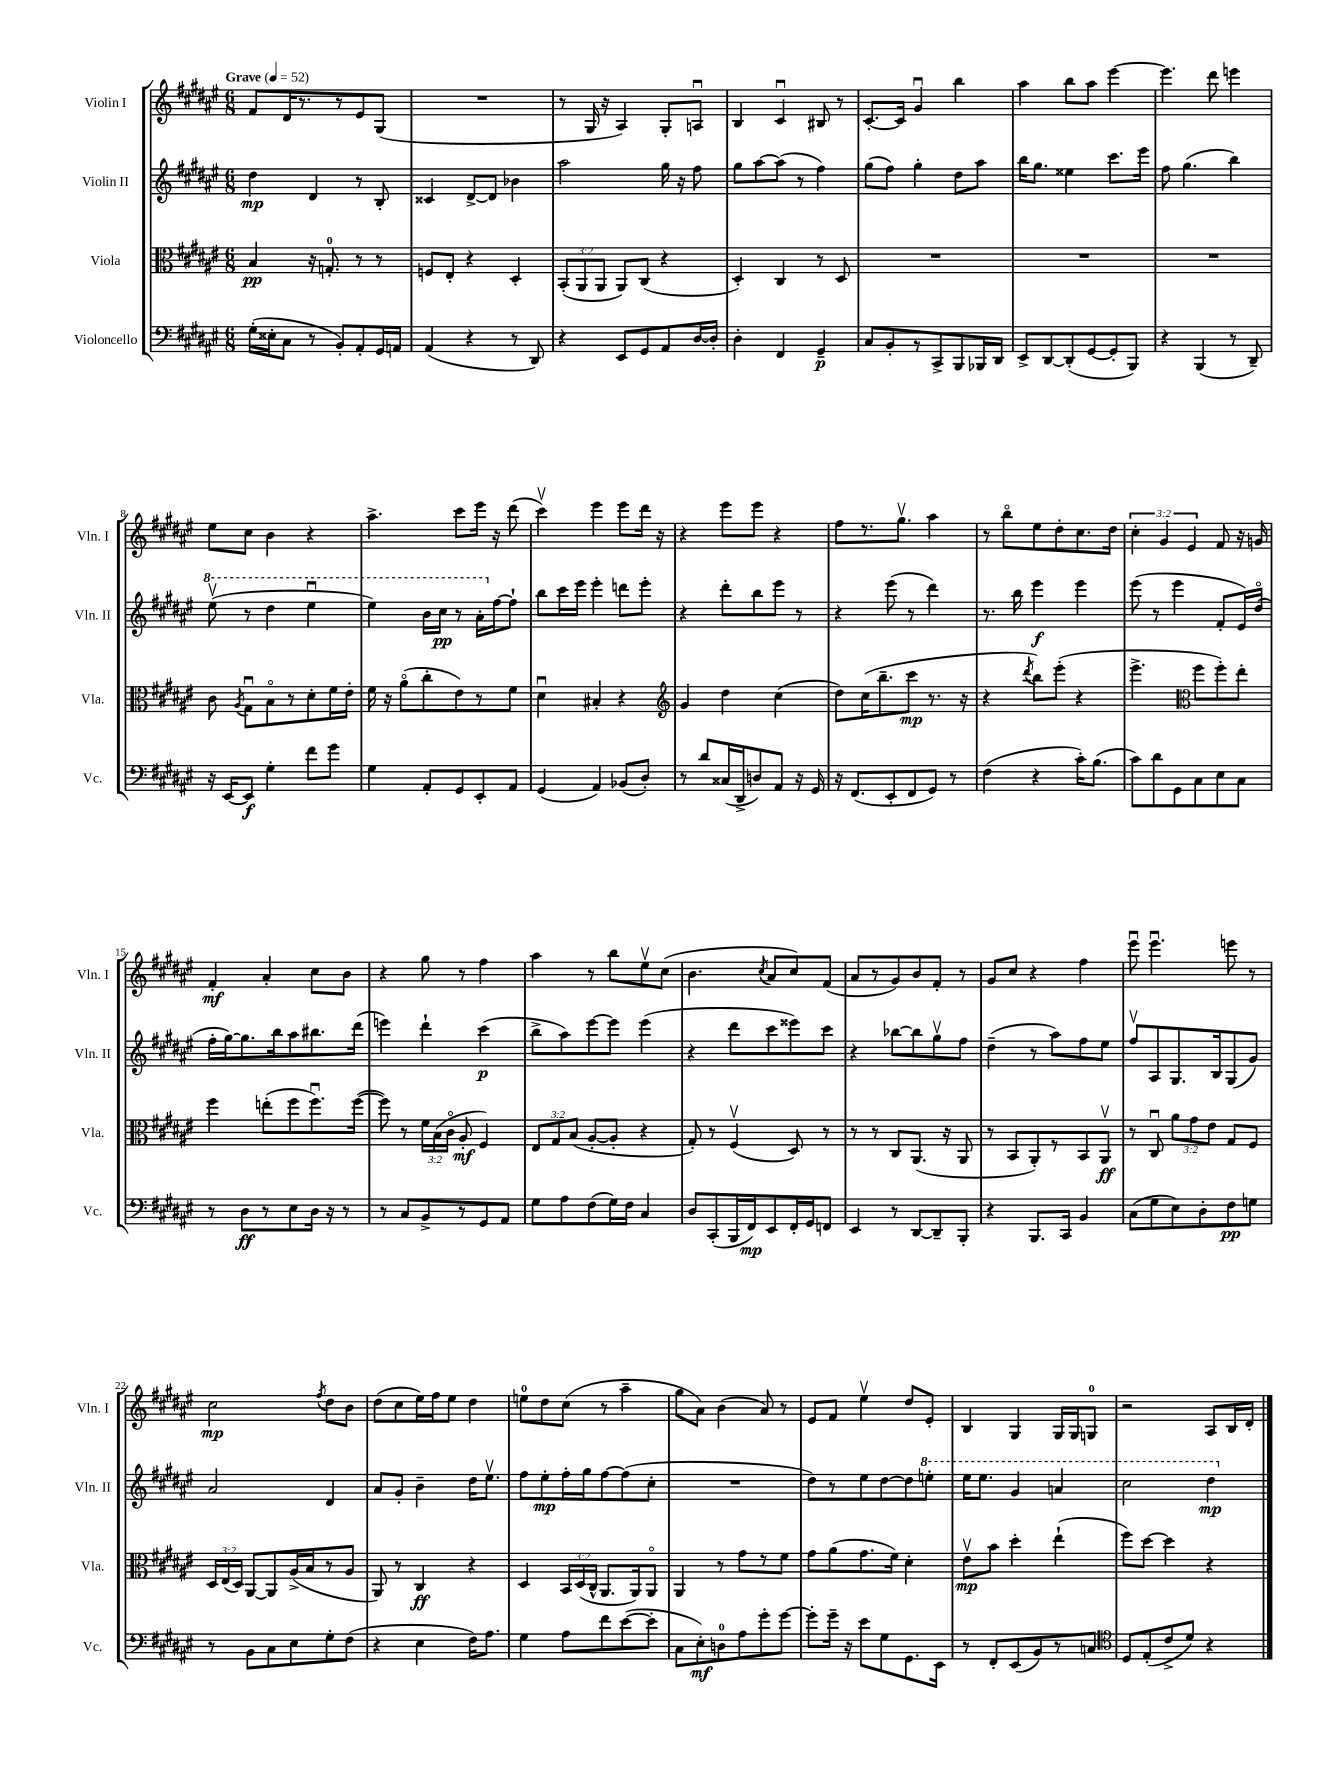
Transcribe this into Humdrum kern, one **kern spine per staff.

**kern	**kern	**kern	**kern
*staff4	*staff3	*staff2	*staff1
*clefF4	*clefC3	*clefG2	*clefG2
*k[f#c#g#d#a#e#]	*k[f#c#g#d#a#e#]	*k[f#c#g#d#a#e#]	*k[f#c#g#d#a#e#]
*M6/8	*M6/8	*M6/8	*M6/8
*MM52	*MM52	*MM52	*MM52
(16G#'	4B	4dd#	8f#
16E##'	.	.	.
8C#	.	.	16d#
.	.	.	8.r
8r	16r	4d#	.
.	8.G'	.	.
8BB')	.	.	8r
8AA#'	8r	8r	8e#
16GG#	8r	8B'	(8G#
16AA	.	.	.
=	=	=	=
(4AA#	8F	4c##	2.r
.	8E#'	.	.
4r	4r	[8d#^	.
.	.	8d#]	.
8r	4D#'	4b-	.
8DD#)	.	.	.
=	=	=	=
4r	(12BB'	2aa#	8r
.	12AA#	.	.
.	.	.	16G#
.	12AA#	.	.
.	.	.	16r
8EE#	8AA#)	.	4A#)
8GG#	(8C#	.	.
8AA#	4r	16gg#	8G#'
.	.	16r	.
[16D#	.	8ff#	8Au
16D#']	.	.	.
=	=	=	=
4D#'	4D#')	8gg#	4B
.	.	[8aa#	.
4FF#	4C#	(8aa#]	4c#u
.	.	8r	.
4GG#~	8r	4ff#)	8B#
.	8D#	.	8r
=	=	=	=
8C#	2.r	(8gg#	[8.c#'
8BB'	.	8ff#)	.
.	.	.	16c#]
8r	.	4gg#'	4g#u
8CC#^	.	.	.
8BBB	.	8dd#	4bb
16BBB-	.	8aa#	.
16DD#	.	.	.
=	=	=	=
8EE#^	2.r	16bb	4aa#
.	.	8.gg#	.
[8DD#	.	.	.
(8DD#']	.	4ee##	8bb
[8GG#	.	.	8aa#
8GG#']	.	8.ccc#	[4eee#
8BBB)	.	.	.
.	.	16eee#	.
=	=	=	=
4r	2.r	8ff#	4.eee#]
.	.	(4.gg#	.
(4BBB	.	.	.
.	.	.	8ddd#
8r	.	4bb)	4eee
8DD#~)	.	.	.
=	=	=	=
16r	8c#	(8eee#v	8ee#
[16EE#	.	.	.
.	8qA#	.	.
8EE#]	8G#u	8r	8cc#
4G#'	8Bo	4ddd#	4b
.	8r	.	.
8f#	8d#'	4eee#u	4r
8g#	16f#	.	.
.	16e#'	.	.
=	=	=	=
4G#	16f#	4eee#)	4.aa#^
.	16r	.	.
.	(8a#o	.	.
8AA#'	8cc#'	16bb	.
.	.	16ccc#	.
8GG#	8e#)	8r	8ccc#
8EE#'	8r	16aa#'	16eee#
.	.	[16ff#	16r
8AA#	8f#	8ff#`]	(8ddd#
=	=	=	=
(4GG#	4d#u	8bb	4ccc#v)
.	.	16ccc#	.
.	.	16eee#	.
4AA#)	4B#'	4eee#'	4eee#
(8BB-	4r	8ddd	8eee#
8D#')	.	8eee#'	16ddd#
.	.	.	16r
=	=	=	=
*	*clefG2	*	*
8r	4g#	4r	4r
8d#	.	.	.
(16C##	4dd#	8ddd#'	8eee#
16DD#^	.	.	.
8D)	.	8bb	8eee#
8AA#	(4cc#	8eee#	4r
16r	.	8r	.
16GG#	.	.	.
=	=	=	=
16r	8dd#)	4r	8ff#
(8.FF#	.	.	.
.	(16cc#	.	8.r
.	8.bb~	.	.
8EE#'	.	(8eee#	.
.	.	.	8.gg#v
8FF#	8ccc#	8r	.
8GG#)	8.r	4ddd#)	4aa#
8r	.	.	.
.	16r	.	.
=	=	=	=
(4F#	4r	8.r	8r
.	.	.	8bbo
.	.	16bb	.
.	8qddd#	.	.
4r	8bb)	4eee#	8ee#
.	(8eee#'	.	8dd#'
16c#')	4r	4eee#	8.cc#
(8.B	.	.	.
.	.	.	16dd#
=	=	=	=
8c#)	4.eee#^	(8eee#	6cc#'
8d#	.	8r	.
.	.	.	6g#
8GG#	.	4eee#	.
.	.	.	6e#
*	*clefC3	*	*
8C#	8ff#	.	.
8E#	8ff#')	8f#'	8f#
8C#	8ee#'	16e#)	16r
.	.	(16dd#o	16g
=	=	=	=
8r	4ff#	16ff#'	4f#'
.	.	[16gg#)	.
8D#	.	8.gg#]	.
8r	(8ee'	.	4a#'
.	.	16bb	.
8E#	8ff#	8aa#	.
16D#	8.ff#u)	8.bb#	8cc#
16r	.	.	.
8r	.	.	8b
.	([16ff#	(16ddd#	.
=	=	=	=
8r	8ff#])	4eee)	4r
8C#	8r	.	.
8BB^	24f#	4ddd#`	8gg#
.	(24B	.	.
.	24c#o	.	.
8r	8A#'	.	8r
8GG#	4F#)	(4ccc#	4ff#
8AA#	.	.	.
=	=	=	=
8G#	12E#	8bb^	4aa#
.	12G#	.	.
8A#	.	8aa#)	.
.	(12B	.	.
(8F#	[8A#'	[8eee#	8r
16G#)	8A#']	8eee#]	8bb
16F#	.	.	.
4C#	4r	(4eee#	8ee#v
.	.	.	(8cc#
=	=	=	=
8D#	8G#')	4r	4.b
(8CC#'	8r	.	.
16BBB	(4F#v	8ddd#	.
16FF#)	.	.	.
.	.	.	8qcc#
8EE#	.	8ccc#	8a#
16FF#'	8D#)	8eee##)	8cc#)
16GG#	.	.	.
8FF	8r	8ccc#	(8f#
=	=	=	=
4EE#	8r	4r	8a#
.	8r	.	8r
8r	8C#	[8bb-	8g#)
[8DD#	(8.AA#	8bb-]	8b
8DD#~]	.	8gg#v	8f#'
.	16r	.	.
8BBB'	8AA#	8ff#	8r
=	=	=	=
4r	8r	(4dd#~	8g#
.	8BB	.	8cc#
8.BBB	8AA#')	8r	4r
.	8r	8aa#)	.
16CC#	.	.	.
4BB	8BB	8ff#	4ff#
.	8AA#v	8ee#	.
=	=	=	=
(8C#	8r	8ff#v	8eee#u
8G#	8C#u	8A#	4.eee#u
8E#)	12a#	8.G#	.
.	12g#	.	.
8D#'	.	.	.
.	12e#	.	.
.	.	16B	.
8F#	8G#	(8G#	8eee
8G	8F#	8g#)	8r
=	=	=	=
8r	24D#	2a#	2cc#
.	(24E#	.	.
.	24D#)	.	.
8BB	[8AA#	.	.
8C#	8AA#]	.	.
8E#	(16A#^	.	.
.	16B	.	.
.	.	.	8qff#
8G#'	8r	4d#	8dd#
(8F#	8A#	.	8b
=	=	=	=
4r	8AA#)	8a#	(8dd#
.	8r	8g#'	8cc#
4E#	4C#	4b~	16ee#)
.	.	.	16ff#
.	.	.	8ee#
16F#)	4r	16dd#	4dd#
8.A#	.	8.ee#v	.
=	=	=	=
4G#	4D#	8ff#	8ee
.	.	8ee#'	8dd#
8A#	24BB	16ff#'	(8cc#
.	(24D#	.	.
.	.	16gg#	.
.	24C#^^	.	.
8f#	8.AA#	[8ff#	8r
([8e#	.	(8ff#]	4aa#~
.	16AA#)	.	.
8e#']	8AA#o	8cc#'	.
=	=	=	=
8C#	4AA#	2.r	8gg#
8E#')	.	.	8a#)
8D	8r	.	(4b
8A#	8g#	.	.
8g#'	8r	.	8a#)
[8g#	8f#	.	8r
=	=	=	=
8g#']	8g#	8dd#)	8e#
16g#~	(8a#	8r	8f#
16r	.	.	.
8e#	8.g#	8ee#	4ee#v
8G#	.	[8dd#	.
.	16f#)	.	.
8.GG#	4d#'	8dd#]	8dd#
.	.	8eee'	8e#'
16EE#	.	.	.
=	=	=	=
8r	8e#v	16eee#	4B
.	.	8.eee#	.
8FF#'	8b	.	.
(8EE#	4dd#'	4gg#	4G#
8BB)	.	.	.
8r	(4ee#`	4aa	16G#
.	.	.	16G#
8C	.	.	8G
=	=	=	=
*clefC4	*	*	*
8D#	8ff#)	2ccc#	2r
(8E#'	[8dd#	.	.
8c#^	4dd#]	.	.
8d#)	.	.	.
4r	4r	4ddd#	8A#
.	.	.	16B
.	.	.	16d#'
==	==	==	==
*-	*-	*-	*-
